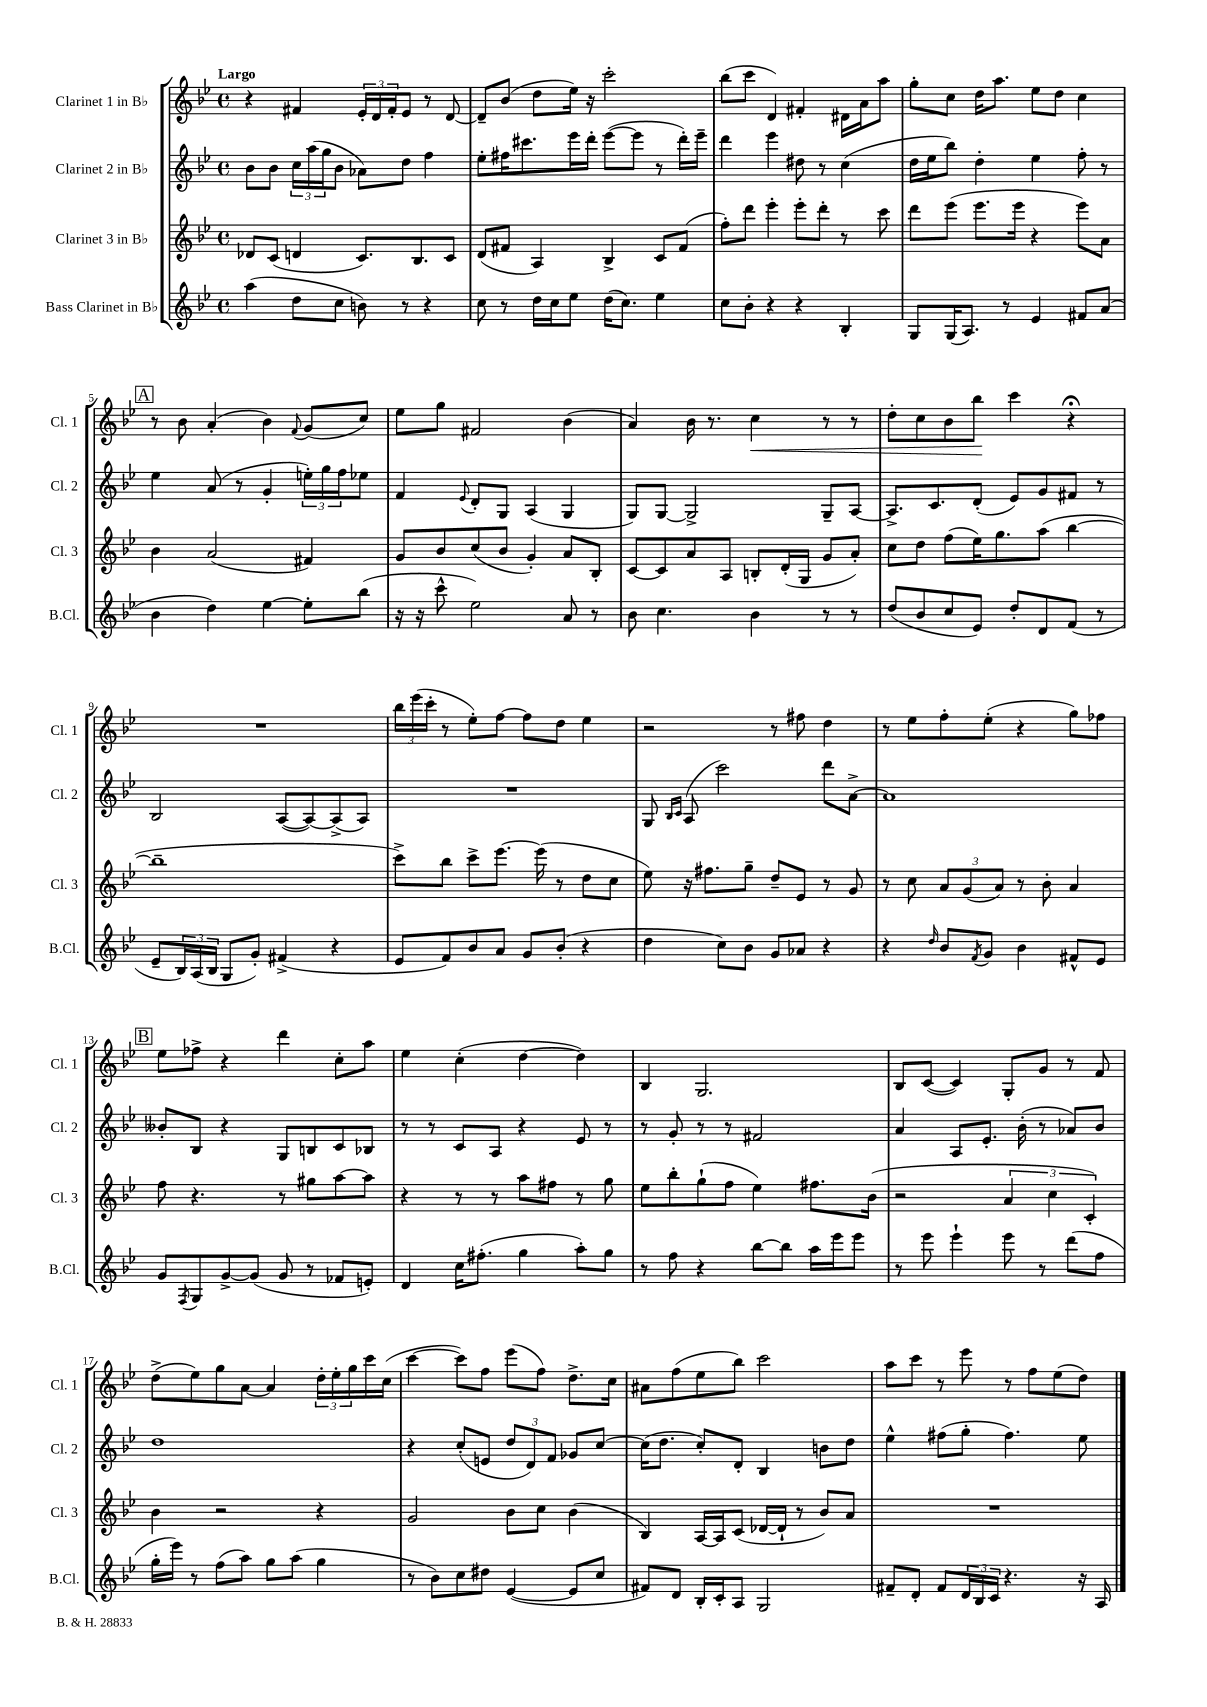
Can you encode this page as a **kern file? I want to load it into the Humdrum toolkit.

**kern	**kern	**kern	**kern	**dynam
*part4	*part3	*part2	*part1	*part1
*staff4	*staff3	*staff2	*staff1	*staff1
*I"Bass Clarinet in B♭	*I"Clarinet 3 in B♭	*I"Clarinet 2 in B♭	*I"Clarinet 1 in B♭	*
*I'B.Cl.	*I'Cl. 3	*I'Cl. 2	*I'Cl. 1	*
*clefG2	*clefG2	*clefG2	*clefG2	*
*k[b-e-]	*k[b-e-]	*k[b-e-]	*k[b-e-]	*
*M4/4	*M4/4	*M4/4	*M4/4	*
*met(c)	*met(c)	*met(c)	*met(c)	*
=1	=1	=1	=1	=1
!	!	!	!LO:TX:a:B:t=Largo	!
(4aa\	8d-X/L	8b-\L	4r	.
.	(8c/J	8b-\J	.	.
8dd\L	4dn/	24cc\LL	4f#X/	.
.	.	(24aa\	.	.
.	.	24gg\J	.	.
8cc\J	.	8b-\J	.	.
8bn\)	8.c/L)	8a-X\L)	24e-'/LL	.
.	.	.	24d/	.
.	.	.	24f#'/J	.
8r	.	8dd\J	8e-/J	.
.	8.B-/	.	.	.
4r	.	4ff\	8r	.
.	8c/J	.	[8d/	.
=2	=2	=2	=2	=2
8cc\	(8d/L	8ee-'\L	8d~/L]	.
8r	8f#X/J	16ff#X\K	(8b-/J	.
.	.	8.ccc#X\	.	.
16dd\LL	4A/)	.	8dd\L	.
16cc\J	.	.	.	.
8ee-\J	.	16eee-\L	16ee-\Jk)	.
.	.	16ddd'\JJ	16r	.
(16dd\KL	4B-^/	([8eee-\L	2ccc'\	.
8.cc\J)	.	.	.	.
.	.	8eee-\J]	.	.
4ee-\	8c/L	8r	.	.
.	(8f#/J	16ddd'\LL)	.	.
.	.	16eee-~\JJ	.	.
=3	=3	=3	=3	=3
8cc\L	8ff'\L)	4ddd\	(8bb-\L	.
8b-'\J	8ddd\J	.	8ccc\J	.
4r	4eee-'\	4eee-\	4d/)	.
4r	8eee-'\L	8dd#X\	4f#X'/	.
.	8ddd'\J	8r	.	.
4B-'/	8r	(4cc\	16d#X\LL	.
.	.	.	16a\J	.
.	8ccc\	.	8aa\J	.
=4	=4	=4	=4	=4
8G/L	8ddd\L	16dd\LL	8gg'\L	.
.	.	16ee-\J	.	.
(16G/K	(8eee-\J	8bb-\J)	8cc\J	.
8.A/J)	.	.	.	.
.	8.eee-\L	4dd'\	16dd\KL	.
.	.	.	8.aa\J	.
8r	.	.	.	.
.	16eee-\Jk	.	.	.
4e-/	4r	4ee-\	8ee-\L	.
.	.	.	8dd\J	.
8f#X/L	8eee-\L)	8ff'\	4cc\	.
(8a/J	8a\J	8r	.	.
!!LO:LB:g=z
!!LO:REH:place=s1:t=A
=5	=5	=5	=5	=5
4b-\	4b-\	4ee-\	8r	.
.	.	.	8b-\	.
4dd\)	(2a/	(8a/	(4a'/	.
.	.	8r	.	.
[4ee-\	.	4g'/	4b-\)	.
.	.	.	8qqf/	.
8ee-'\L]	4f#X/)	24een'\LL)	(8g/L	.
.	.	24gg\	.	.
.	.	24ff\J	.	.
(8bb-\J	.	8ee-X\J	8cc/J)	.
=6	=6	=6	=6	=6
16r	8g/L	4f/	8ee-\L	.
16r	.	.	.	.
8ccc^^\	8b-/	.	8gg\J	.
.	.	8qqe-/	.	.
2ee-\)	(8cc/	8d'/L	2f#X/	.
.	8b-/J	8G/J	.	.
.	4g'/)	(4A/	.	.
8a/	8a/L	4G/	(4b-\	.
8r	8B-'/J	.	.	.
=7	=7	=7	=7	=7
8b-\	[8c/L	8G/L)	4a/)	.
4.cc\	8c/]	[8G/J	.	.
.	8a/	2G^/]	16b-\	.
.	.	.	8.r	.
.	8A/J	.	.	.
!	!	!	!	!LO:HP:b
4b-\	8Bn'/L	.	4cc\	<
.	(16d'/L	.	.	.
.	16G/JJ	.	.	.
8r	8g/L	8G~/L	8r	.
8r	8a'/J)	[8A/J	8r	.
=8	=8	=8	=8	=8
(8dd/L	8cc\L	8.A^/L]	8dd'\L	.
8b-/	8dd\J	.	8cc\	.
.	.	8.c/	.	.
8cc/	(8ff\L	.	8b-\	.
8e-/J)	16ee-\K)	(8d'/J	8bb-\J	.
.	8.gg\	.	.	.
8dd'/L	.	8e-/L)	4ccc\	[
8d/	(8aa\J	8g/	.	.
(8f/J	[4bb-\	8f#X/J	4r;<	.
8r	.	8r	.	.
!!LO:LB:g=z
=9	=9	=9	=9	=9
8e-~/L	1bb-~]	2B-/	1r	.
24B-/L)	.	.	.	.
(24A/	.	.	.	.
24B-/JJ	.	.	.	.
8G/L	.	.	.	.
8g'/J)	.	.	.	.
(4f#X^/	.	([8A/L	.	.
.	.	8A/_)	.	.
4r	.	(8A^/]	.	.
.	.	8A/J)	.	.
=10	=10	=10	=10	=10
8e-/L	8ccc^\L)	1r	24bb-\LL	.
.	.	.	(24eee-\	.
.	.	.	24ccc'\JJ	.
8f/)	8bb-\J	.	8r	.
8b-/	8ccc^\L	.	8ee-'\L)	.
8a/J	[8.eee-\J	.	[8ff\J	.
8g/L	.	.	8ff\L]	.
.	(16eee-\]	.	.	.
(8b-'/J	8r	.	8dd\J	.
4r	8dd\L	.	4ee-\	.
.	8cc\J	.	.	.
=11	=11	=11	=11	=11
4dd\	8ee-\)	8G/	2r	.
.	.	16qqB-/LL	.	.
.	.	16qqc/JJ	.	.
.	16r	(8A/	.	.
.	8.ff#X\L	.	.	.
8cc\L)	.	2ccc\)	.	.
8b-\J	8gg~\J	.	.	.
8g/L	8dd~/L	.	8r	.
8a-X/J	8e-/J	.	8ff#X\	.
4r	8r	8ddd\L	4dd\	.
.	8g/	[8a^\J	.	.
=12	=12	=12	=12	=12
4r	8r	1a]	8r	.
.	8cc\	.	8ee-\L	.
16qqdd/	.	.	.	.
8b-/L	12a/L	.	8ff'\	.
.	(12g/	.	.	.
8qf/	.	.	.	.
8g/J	.	.	(8ee-'\J	.
.	12a/J)	.	.	.
4b-\	8r	.	4r	.
.	8b-'\	.	.	.
8f#X^^/L	4a/	.	8gg\L)	.
8e-/J	.	.	8ff-X\J	.
!!LO:LB:g=z
!!LO:REH:place=s1:t=B
=13	=13	=13	=13	=13
8g/L	8ff\	8b--X'/L	8ee-\L	.
8qF/	.	.	.	.
8G/	4.r	8B-/J	8ff-X^\J	.
[8g^/	.	4r	4r	.
(8g/J]	.	.	.	.
8g/	8r	8G/L	4ddd\	.
8r	8gg#X\L	8Bn/	.	.
8f-X/L	[8aa\	8c/	8cc'\L	.
8en'/J)	8aa\J]	8B-X/J	8aa\J	.
=14	=14	=14	=14	=14
4d/	4r	8r	4ee-\	.
.	.	8r	.	.
16cc\KL	8r	8c/L	(4cc'\	.
(8.ff#X'\J	.	.	.	.
.	8r	8A/J	.	.
4gg\	8aa\L	4r	[4dd\	.
.	8ff#X\J	.	.	.
8aa'\L)	8r	8e-/	4dd\])	.
8gg\J	8gg\	8r	.	.
=15	=15	=15	=15	=15
8r	8ee-\L	8r	4B-/	.
8ff\	8bb-'\	8g'/	.	.
4r	(8gg`\	8r	2.G/	.
.	8ff\J	8r	.	.
[8bb-\L	4ee-\)	2f#X/	.	.
8bb-\J]	.	.	.	.
16aa\LL	8.ff#X\L	.	.	.
16eee-\J	.	.	.	.
8eee-\J	.	.	.	.
.	(16b-\Jk	.	.	.
=16	=16	=16	=16	=16
8r	2r	4a/	8B-/L	.
8eee-\	.	.	([8c/J	.
4eee-`\	.	8A/L	4c/])	.
.	.	8.e-'/J	.	.
8eee-\	6a/	.	8G'/L	.
.	.	(16b-'\	.	.
8r	.	8r	8g/J	.
.	6cc\	.	.	.
(8ddd\L	.	8a-X/L)	8r	.
.	6c'/)	.	.	.
8ff\J	.	8b-/J	8f/	.
!!LO:LB:g=z
=17	=17	=17	=17	=17
16gg'\LL	4b-\	1dd	(8dd^\L	.
16eee-\JJ)	.	.	.	.
8r	.	.	8ee-\)	.
(8ff\L	2r	.	8gg\	.
8aa\J)	.	.	[8a\J	.
8gg\L	.	.	4a/]	.
(8aa\J	.	.	.	.
4gg\	4r	.	24dd'\LL	.
.	.	.	24ee-'\	.
.	.	.	24gg\	.
.	.	.	16ccc\	.
.	.	.	(16cc\JJ	.
=18	=18	=18	=18	=18
8r	2g/	4r	[4ccc\	.
8b-\L)	.	.	.	.
8cc\	.	(8cc'/L	8ccc\L])	.
8dd#X\J	.	8en/J	8ff\J	.
([4e-/	8b-\L	12dd/L	(8eee-\L	.
.	.	12d/)	.	.
.	8cc\J	.	8ff\J)	.
.	.	12f/J	.	.
8e-/L]	(4b-\	8g-X/L	8.dd^\L	.
8cc/J	.	[8cc/J	.	.
.	.	.	16cc\Jk	.
=19	=19	=19	=19	=19
8f#X/L)	4B-/)	(16cc\KL]	8a#X\L	.
.	.	8.dd\J	.	.
8d/J	.	.	(8ff\	.
16B-'/LL	[16A/LL	8cc'/L)	8ee-\	.
16c'/J	16A/J]	.	.	.
8A/J	(8c/J	8d'/J	8bb-\J)	.
2G/	[16d-X/LL	4B-/	2ccc\	.
.	16d-`/JJ]	.	.	.
.	8r	.	.	.
.	8b-/L)	8bn\L	.	.
.	8a/J	8dd\J	.	.
=20	=20	=20	=20	=20
8f#X~/L	1r	4ee-^^\	8aa\L	.
8d'/J	.	.	8ccc\J	.
8f#/L	.	(8ff#X\L	8r	.
24d/L	.	8gg'\J	8eee-\	.
24B-/	.	.	.	.
24c/JJ	.	.	.	.
4.r	.	4.ff#\)	8r	.
.	.	.	8ff\L	.
.	.	.	(8ee-\	.
16r	.	8ee-\	8dd\J)	.
16A/	.	.	.	.
==	==	==	==	==
*-	*-	*-	*-	*-
